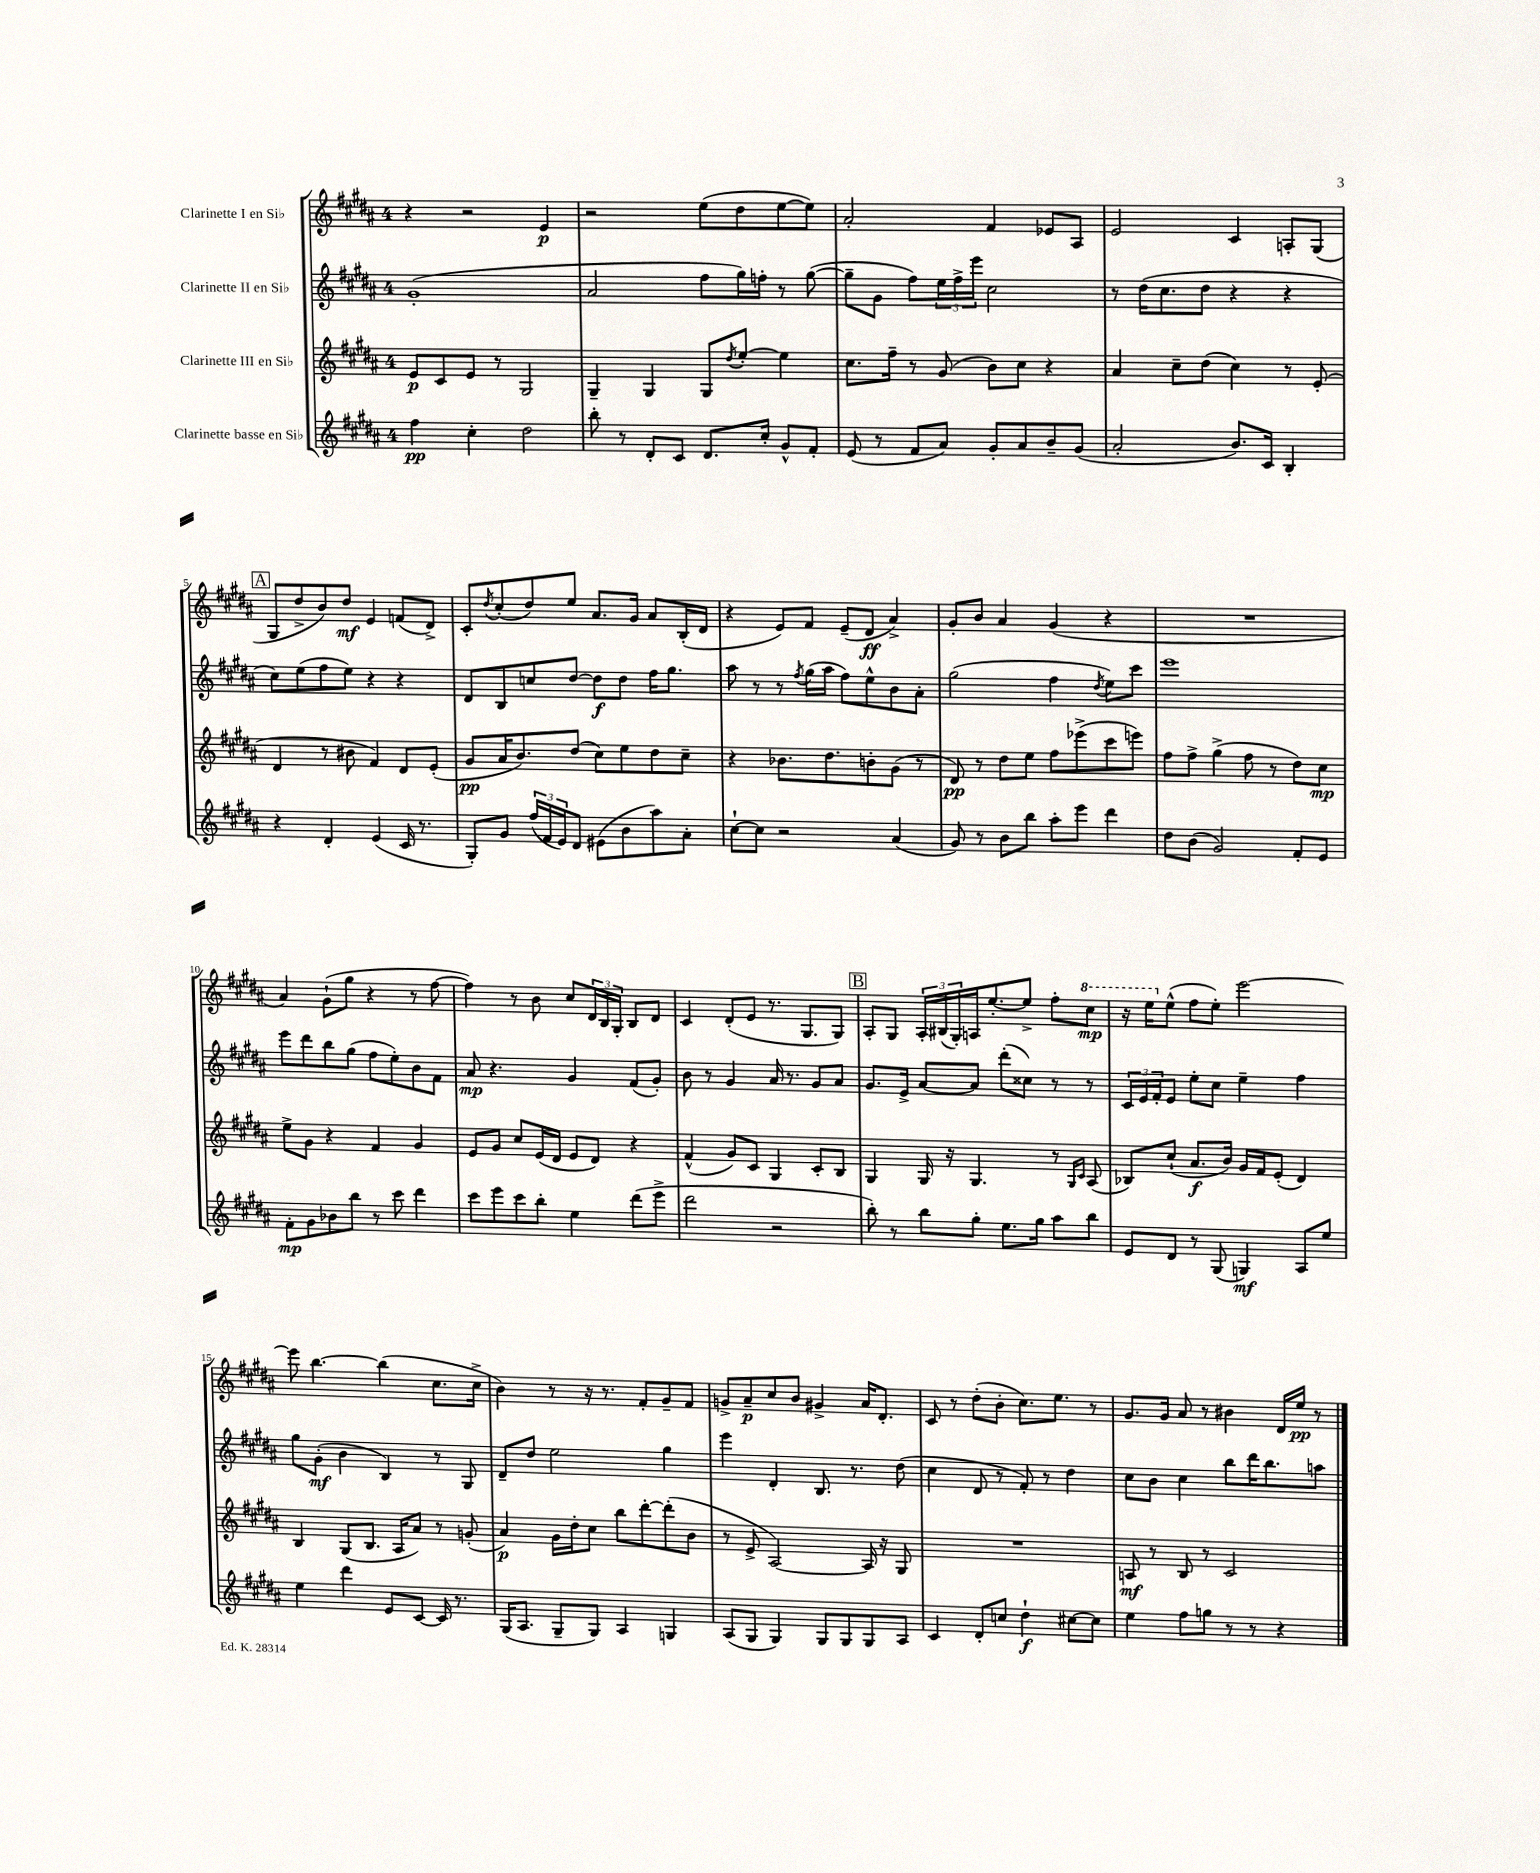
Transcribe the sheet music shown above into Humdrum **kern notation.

**kern	**kern	**kern	**kern
*staff4	*staff3	*staff2	*staff1
*clefG2	*clefG2	*clefG2	*clefG2
*k[f#c#g#d#a#]	*k[f#c#g#d#a#]	*k[f#c#g#d#a#]	*k[f#c#g#d#a#]
*M4/4	*M4/4	*M4/4	*M4/4
4ff#	8e	(1g#'	4r
.	8c#	.	.
4cc#'	8e	.	2r
.	8r	.	.
2dd#	2G#	.	.
.	.	.	4e
=	=	=	=
8bb'	4G#~	2a#	2r
8r	.	.	.
8d#'	4G#	.	.
8c#	.	.	.
8.d#	8G#	8ff#	(8ee
.	8qdd#	.	.
.	[8ee'	16gg#)	8dd#
16cc#'	.	16ff'	.
8g#^^	4ee]	8r	[8ee
8f#'	.	([8gg#	8ee])
=	=	=	=
(8e	8.cc#	8gg#~]	2a#'
8r	.	8g#	.
.	16ff#~	.	.
8f#	8r	8ff#)	.
8a#)	(8g#	24ee	.
.	.	24ff#^	.
.	.	24eee	.
8g#'	8b)	2cc#	4f#
8a#	8cc#	.	.
8b~	4r	.	8e-
(8g#	.	.	8A#
=	=	=	=
2a#'	4a#	8r	2e
.	.	(16dd#	.
.	.	8.cc#	.
.	8cc#~	.	.
.	(8dd#	8dd#	.
8.b)	4cc#)	4r	4c#
16c#	.	.	.
4B'	8r	4r	8A'
.	(8e'	.	(8G#
=	=	=	=
4r	4d#	8cc#)	8G#
.	.	(8ee	8dd#^
4d#'	8r	8ff#	8b)
.	8b#	8ee)	8dd#
(4e	4f#)	4r	4e
16c#	8d#	4r	(8f
8.r	.	.	.
.	(8e'	.	8d#^)
=	=	=	=
8G#')	8g#	8d#	8c#'
.	.	.	8qdd#
8g#	16a#	8B	(8cc#'
.	8.b)	.	.
(24ff#	.	8cc	8dd#)
24f#	.	.	.
24e)	.	.	.
8d#	(8dd#	[8dd#	8ee
(8e#	8cc#)	8dd#]	8.a#
8b	8ee	8dd#	.
.	.	.	16g#
8aa#)	8dd#	16ff#	8a#
.	.	8.gg#	.
8a#'	8cc#~	.	(16B'
.	.	.	16d#
=	=	=	=
[8cc#`	4r	8aa#	4r
8cc#]	.	8r	.
2r	8.b-	8r	8e)
.	.	8qff#	.
.	.	(16gg#	8f#
.	8.dd#	16aa#	.
.	.	8ff#)	(8e~
.	8b'	8ee^^	8d#
(4a#	(8g#	8b	4a#^)
.	8r	8a#'	.
=	=	=	=
8g#)	8d#)	(2gg#	8g#'
8r	8r	.	8b
8b	8dd#	.	4a#
8bb	8ee	.	.
8aa#'	8ff#	4ff#	(4g#
8eee	(8eee-^	.	.
.	.	8qdd#	.
4ddd#	8ccc#	8ee)	4r
.	8eee)	8ccc#	.
=	=	=	=
8dd#	8ff#	1eee	1r
(8b	8ff#^	.	.
2g#)	(4gg#^	.	.
.	8ff#	.	.
.	8r	.	.
8f#'	8dd#)	.	.
8e	8cc#	.	.
=	=	=	=
8f#'	8ee^	8eee	4a#)
8g#	8g#	8ddd#	.
8b-	4r	8bb	(8g#`
8bb	.	(8gg#	8gg#
8r	4f#	8ff#	4r
8ccc#	.	8ee')	.
4ddd#	4g#	8b	8r
.	.	8f#	[8ff#
=	=	=	=
8ccc#	8e	8a#	4ff#])
8eee	8g#	4.r	.
8ccc#	8cc#	.	8r
8bb'	(16e	.	8b
.	16d#	.	.
4ee	8e	4g#	8cc#
.	8d#)	.	24d#
.	.	.	24B
.	.	.	24G#'
(8ddd#	4r	(8f#	8B
8eee^	.	8g#')	8d#
=	=	=	=
2ddd#	(4f#^^	8b	4c#
.	.	8r	.
.	8g#)	4g#	(8d#'
.	8c#	.	8e
2r	4G#	16a#	8.r
.	.	8.r	.
.	.	.	8.G#
.	8c#'	8g#	.
.	8B	8a#	8G#)
=	=	=	=
8bb')	4G#	8.g#	8A#'
8r	.	.	8G#
.	.	16e^	.
8bb	16G#	[8a#	24A#'
.	.	.	(24B#
.	16r	.	.
.	.	.	24G#')
8gg#'	4.G#	8a#]	16A
.	.	.	[8.ee'
8.ee	.	(8ddd#'	.
.	.	8cc##)	8ee^]
16gg#	.	.	.
8aa#	8r	8r	8ff#'
.	16qqG#	.	.
.	16qqc#	.	.
8bb	(8A#	8r	8ccc#
=	=	=	=
8e	8B-)	24c#	16r
.	.	24e	.
.	.	.	16eee
.	.	24f#'	.
8d#	(8cc#`	8e	(8ee^^
8r	8.a#	8ee'	8ff#
(8G#	.	8cc#	8ee')
.	16b)	.	.
4G)	16g#	4ee~	[2eee
.	16f#	.	.
.	(8e'	.	.
8A#	4d#)	4ff#	.
8ee	.	.	.
=	=	=	=
4ee	4B	8gg#	8eee]
.	.	(8g#'	[4.bb
4ddd#	(8G#	4b	.
.	8.B	.	.
8e	.	4B)	(4bb]
.	16A#	.	.
[8c#	8a#)	.	.
16c#]	8r	8r	8.cc#
8.r	.	.	.
.	(8g'	8G#	.
.	.	.	16cc#^
=	=	=	=
(16G#	4a#)	8d#~	4b)
8.A#	.	.	.
.	.	8dd#	.
8G#~	16g#	2ee	8r
.	16dd#'	.	.
8G#)	8cc#	.	16r
.	.	.	8.r
4A#	8bb	.	.
.	[8ddd#'	.	8f#'
4G	(8ddd#']	4gg#	8g#~
.	8b	.	8f#
=	=	=	=
(8A#	8r	4eee	8g^
8G#	8e^	.	8a#~
4G#)	[2A#)	4d#'	8cc#
.	.	.	8b
8G#	.	8.B	4g#^
8G#	.	.	.
.	.	8.r	.
8G#	16A#]	.	16a#
.	16r	.	8.d#'
8A#	8G#	(8dd#	.
=	=	=	=
4c#	1r	4cc#	8c#
.	.	.	8r
8d#'	.	8d#	(8dd#'
8cc	.	8r	8b'
4dd#`	.	8f#')	8.cc#)
.	.	8r	.
.	.	.	8.ee
[8cc#	.	4dd#	.
8cc#]	.	.	8r
=	=	=	=
4ee	8A	8cc#	8.g#
.	8r	8b	.
.	.	.	16g#
8ff#	8B	4cc#	8a#
8gg	8r	.	8r
8r	2c#	8bb	4b#
8r	.	16ddd#	.
.	.	8.bb	.
4r	.	.	16d#
.	.	.	16ee
.	.	8aa	8r
==	==	==	==
*-	*-	*-	*-
